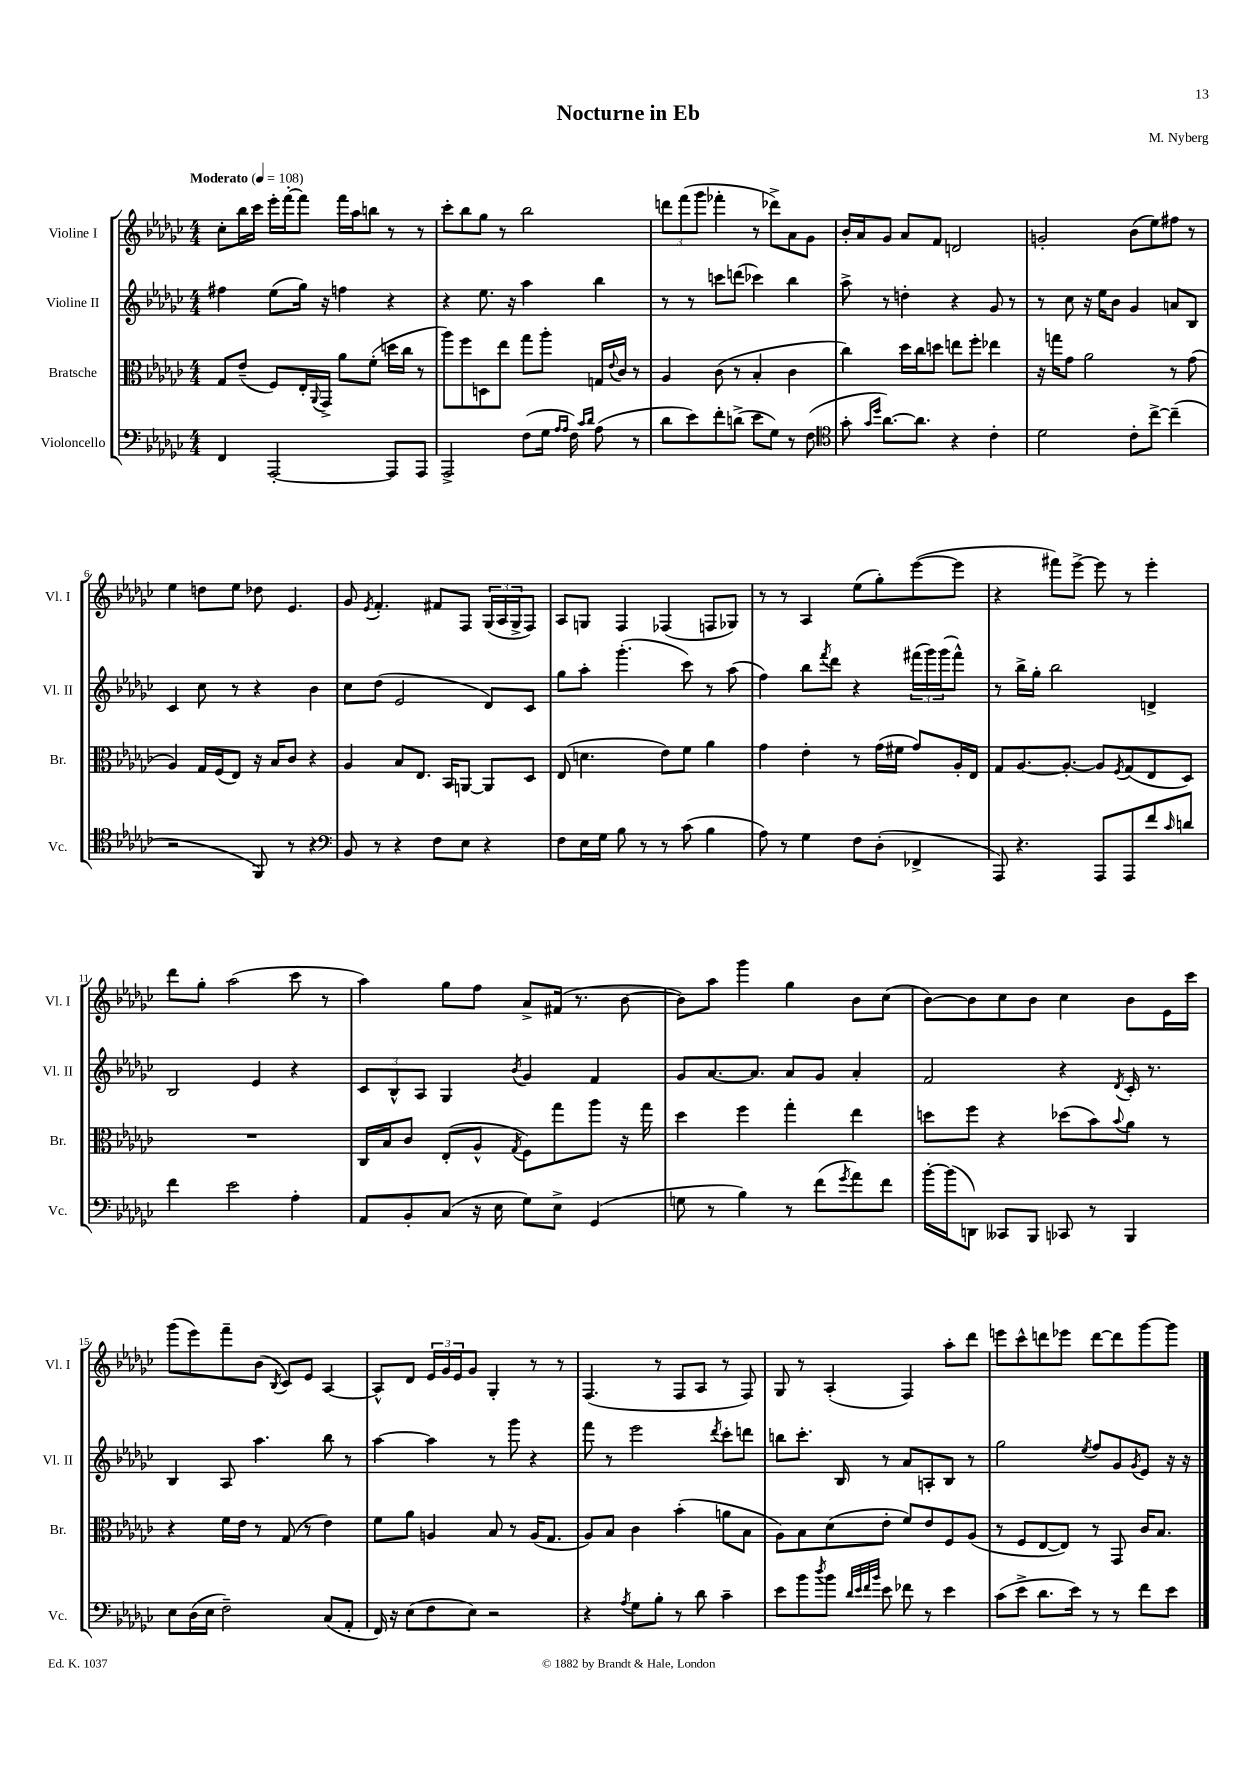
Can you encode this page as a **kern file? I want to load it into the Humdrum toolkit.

**kern	**kern	**kern	**kern
*part4	*part3	*part2	*part1
*staff4	*staff3	*staff2	*staff1
*I"Violoncello	*I"Bratsche	*I"Violine II	*I"Violine I
*I'Vc.	*I'Br.	*I'Vl. II	*I'Vl. I
*clefF4	*clefC3	*clefG2	*clefG2
*k[b-e-a-d-g-c-]	*k[b-e-a-d-g-c-]	*k[b-e-a-d-g-c-]	*k[b-e-a-d-g-c-]
*M4/4	*M4/4	*M4/4	*M4/4
*MM108	*MM108	*MM108	*MM108
=1	=1	=1	=1
!	!	!	!LO:TX:a:B:t=Moderato
4FF/	8G-/L	4ff#X\	8cc-'\L
.	(8e-~/J	.	16bb-\L
.	.	.	16ccc-\JJ
[2AAA-'/	8F/L)	(8ee-\L	16eee-'\LL
.	.	.	[16fff'\J
.	16E-'/L	16gg-\Jk)	8fff\J]
.	8qqAA-/	.	.
.	16GG-^/JJ	16r	.
.	8a-\L	4ffn\	16fff\LL
.	.	.	16aa-\J
.	(8f'\J	.	8bbn\J
8AAA-/L]	16ddn\LL	4r	8r
.	16cc-\JJ	.	.
8AAA-/J	8r	.	8r
=2	=2	=2	=2
2AAA-^/	8aa-\L)	4r	8ccc-'\L
.	8ff\	.	8bb-\
.	8Dn\	8.ee-\	8gg-\J
.	8ee-\J	.	8r
.	.	16r	.
(8F\L	8gg-\L	4aa-\	2bb-\
16G-\Jk	8aa-'\J	.	.
16qqA-/LL	.	.	.
16qqA-/JJ	.	.	.
16F\)	.	.	.
16qqc-/LL	.	.	.
16qqd-/JJ	.	.	.
(8A-\	16Gn/LL	4bb-\	.
.	8qqe-/	.	.
.	16c-/JJ	.	.
8r	8r	.	.
=3	=3	=3	=3
8d-\L	4A-/	8r	12dddn\L
.	.	.	(12fff\
8e-\)	.	8r	.
.	.	.	12ggg-\J
8f'\	(8c-\	8cccn\L	4fff-X'\
(8dn^\J	8r	(8dddn\J	.
8e-\L	4B-'/	4ccc-X\)	8r
8G-\J)	.	.	8ddd-X^\L)
8r	4c-\	4bb-\	8a-\
(8F\	.	.	8g-\J
=4	=4	=4	=4
*clefC4	*	*	*
8g-'\	4cc-\)	8aa-^\	16b-'/LL
.	.	.	16a-/J
16qqg-/LL	.	.	.
16qqdd-/JJ	.	.	.
[8.a-\L)	.	8r	8g-/J
.	16dd-\LL	4ddn'\	8a-/L
8.a-\J]	16cc-\J	.	.
.	8ddn\J	.	8f/J
4r	8een\L	4r	2dn/
.	8ff'\J	.	.
4c-'\	4ee-X\	8g-/	.
.	.	8r	.
=5	=5	=5	=5
2d-\	16r	8r	2gn'/
.	16ggn\KL	.	.
.	8g-\J	8cc-\	.
.	2a-\	16r	.
.	.	16ee-\KL	.
.	.	8b-\J	.
8c-'\L	.	4g-/	(8b-\L
[8cc-^\J	.	.	8ee-\)
(4cc-~\]	8r	8an/L	8ff#X\J
.	(8g-\	8B-/J	8r
!!LO:LB:g=z
=6	=6	=6	=6
2r	4A-/)	4c-/	4ee-\
.	16G-/LL	8cc-\	8ddn\L
.	(16F/J	.	.
.	8E-/J)	8r	8ee-\J
8FF/)	16r	4r	8dd-X\
.	16B-/KL	.	.
8r	8c-/J	.	4.e-/
4r	4r	4b-\	.
=7	=7	=7	=7
*clefF4	*	*	*
8BB-/	4A-/	8cc-\L	8g-/
.	.	.	8qe-/
8r	.	(8dd-\J	4.f'/
4r	8B-/L	2e-/	.
.	8.E-/J	.	.
8F\L	.	.	8f#X/L
.	16BB-/KL	.	.
8E-\J	[8AAn/J	.	8F/J
4r	8AA/L]	8d-/L)	(24G-/LL
.	.	.	24A-/
.	.	.	24G-^/J
.	8D-/J	8c-/J	8F/J)
=8	=8	=8	=8
8F\L	(8E-/	8gg-\L	8A-/L
16E-\L	4.dn\	8aa-'\J	8Gn/J
16G-\JJ	.	.	.
8B-\	.	(4.ggg-'\	4F/
8r	.	.	.
8r	8e-\L)	.	(4F-X/
(8c-\	8f\J	8ccc-\)	.
4B-\	4a-\	8r	8Fn/L
.	.	(8aa-\	8G-X/J)
=9	=9	=9	=9
8A-\)	4g-\	4ff\)	8r
8r	.	.	8r
4G-\	4e-'\	8bb-\L	4A-/
.	.	8qfff/	.
.	.	8ddd-\J	.
8F\L	8r	4r	(8ee-\L
(8D-'\J	(16g-\LL	.	8gg-'\)
.	16f#X\JJ	.	.
4FF-X^/	8g-/L)	(24fff#X\LL	([8eee-\
.	.	24ggg-\)	.
.	.	(24ggg-\J	.
.	16A-'/L	8fff#^^\J)	8eee-\J]
.	16E-/JJ	.	.
=10	=10	=10	=10
8AAA-/)	8G-/L	8r	4r
4.r	[8.A-/	16bb-^\LL	.
.	.	16gg-'\JJ	.
.	.	2bb-\	8fff#X\L)
.	8.A-'/J_	.	.
.	.	.	[8eee-^\J
8AAA-/L	8A-/L]	.	8eee-\]
.	8qF/	.	.
8AAA-/	(8G-/	.	8r
8f/	8E-/	4dn^/	4eee-'\
16qqc-/	.	.	.
8dn/J	8D-/J)	.	.
!!LO:LB:g=z
=11	=11	=11	=11
4f\	1r	2B-/	8ddd-\L
.	.	.	8gg-'\J
2e-\	.	.	(2aa-\
.	.	4e-/	.
4A-'\	.	4r	8ccc-\
.	.	.	8r
=12	=12	=12	=12
8AA-/L	16C-/LL	12c-/L	4aa-\)
.	16B-/J	.	.
.	.	12B-^^/	.
8BB-'/	8c-/J	.	.
.	.	12A-/J	.
(8C-/J	(8E-'/L	4G-/	8gg-\L
16r	8A-^^/J	.	8ff\J
16E-\	.	.	.
.	8qG-/	8qb-/	.
8G-\L)	8F\L)	4g-/	8a-^/L
8E-^\J	8gg-\	.	(16f#X/Jk
.	.	.	8.r
(4GG-/	8aa-\J	4f/	.
.	16r	.	[8b-\
.	16gg-\	.	.
=13	=13	=13	=13
8Gn\	4dd-\	8g-/L	8b-\L])
8r	.	[8.a-/	8aa-\J
4B-\)	4ff\	.	4ggg-\
.	.	8.a-/J]	.
8r	4gg-'\	8a-/L	4gg-\
(8f\L	.	8g-/J	.
8qg-/	.	.	.
8a-\)	4ee-\	4a-'/	8b-\L
8f\J	.	.	(8cc-\J
=14	=14	=14	=14
[16b-'\LL	8ddn\L	2f/	[8b-\L)
(16b-\J]	.	.	.
8DDn\J)	8ff\J	.	8b-\]
8CC--X/L	4r	.	8cc-\
8BBB-/J	.	.	8b-\J
8CC-X/	(8dd-X\L	4r	4cc-\
8r	8b-\)	.	.
.	8qqb-/	8qd-/	.
4BBB-/	8a-\J	16c-'/	8b-\L
.	.	8.r	.
.	8r	.	16e-\L
.	.	.	16ccc-\JJ
!!LO:LB:g=z
=15	=15	=15	=15
8E-\L	4r	4B-/	(8ggg-\L
(16D-\L	.	.	8eee-\)
16E-\JJ	.	.	.
2F~\)	16f\LL	8A-/	8fff~\
.	16e-\JJ	.	.
.	8r	4.aa-\	(8b-\J
.	.	.	8qB-/
.	(8G-/	.	8c-/L)
.	8r	.	8e-/J
(8C-/L	4e-\)	8bb-\	[4A-/
8AA-'/J	.	8r	.
=16	=16	=16	=16
16FF/)	8f\L	[4aa-\	8A-^^/L]
16r	.	.	.
(8E-\L	8a-\J	.	8d-/J
8F\	4An/	4aa-\]	24e-/LL
.	.	.	24g-/
.	.	.	24e-/J
8E-\J)	.	.	8g-/J
2r	8B-/	8r	4G-'/
.	8r	8ggg-\	.
.	(16A/KL	4r	8r
.	8.G-/J	.	.
.	.	.	8r
=17	=17	=17	=17
4r	8A-/L)	8fff\	(4.F/
.	8B-/J	8r	.
8qA-/	.	.	.
8G-\L	4c-\	2eee-\	.
8B-'\J	.	.	8r
8r	(4b-'\	.	8F/L
8d-\	.	.	8A-/J
.	.	8qddd-/	.
4c-~\	8an\L	8ccc-'\L	8r
.	8B-\J	8dddn\J	8F/)
=18	=18	=18	=18
8e-\L	8A-\L)	8bbn\L	8G-/
8b-\	8B-\	8.ccc-'\J	8r
8qdd-/	.	.	.
8b-\J	(8d-\	.	(4A-'/
.	.	16B-/	.
32qqd-/LLL	.	.	.
32qqe-/	.	.	.
32qqf/	.	.	.
32qqb-/JJJ	.	.	.
8e-\	8e-'\J	8r	.
8f-X\	8f/L)	8a-/L	4F/)
8r	8e-/	8An'/	.
4e-\	8F/	8B-/J	8aa-'\L
.	(8A-/J	8r	8ddd-\J
=19	=19	=19	=19
(8c-\L	8r	2gg-\	8eeen\L
8e-^\J	8F/L	.	8ccc-^^\
8.d-\L	[8E-/	.	8dddn\
.	8E-/J])	.	8eee-X\J
16e-\Jk)	.	.	.
.	.	8qee-/	.
8r	8r	8ff/L	[8ddd\L
8r	8GG-/	8g-/	8ddd\]
.	.	8qg-/	.
8f\L	16c-/KL	8e-/J	[8ggg-\
.	8.B-/J	.	.
8e-\J	.	16r	8ggg-\J]
.	.	16r	.
==	==	==	==
*-	*-	*-	*-
